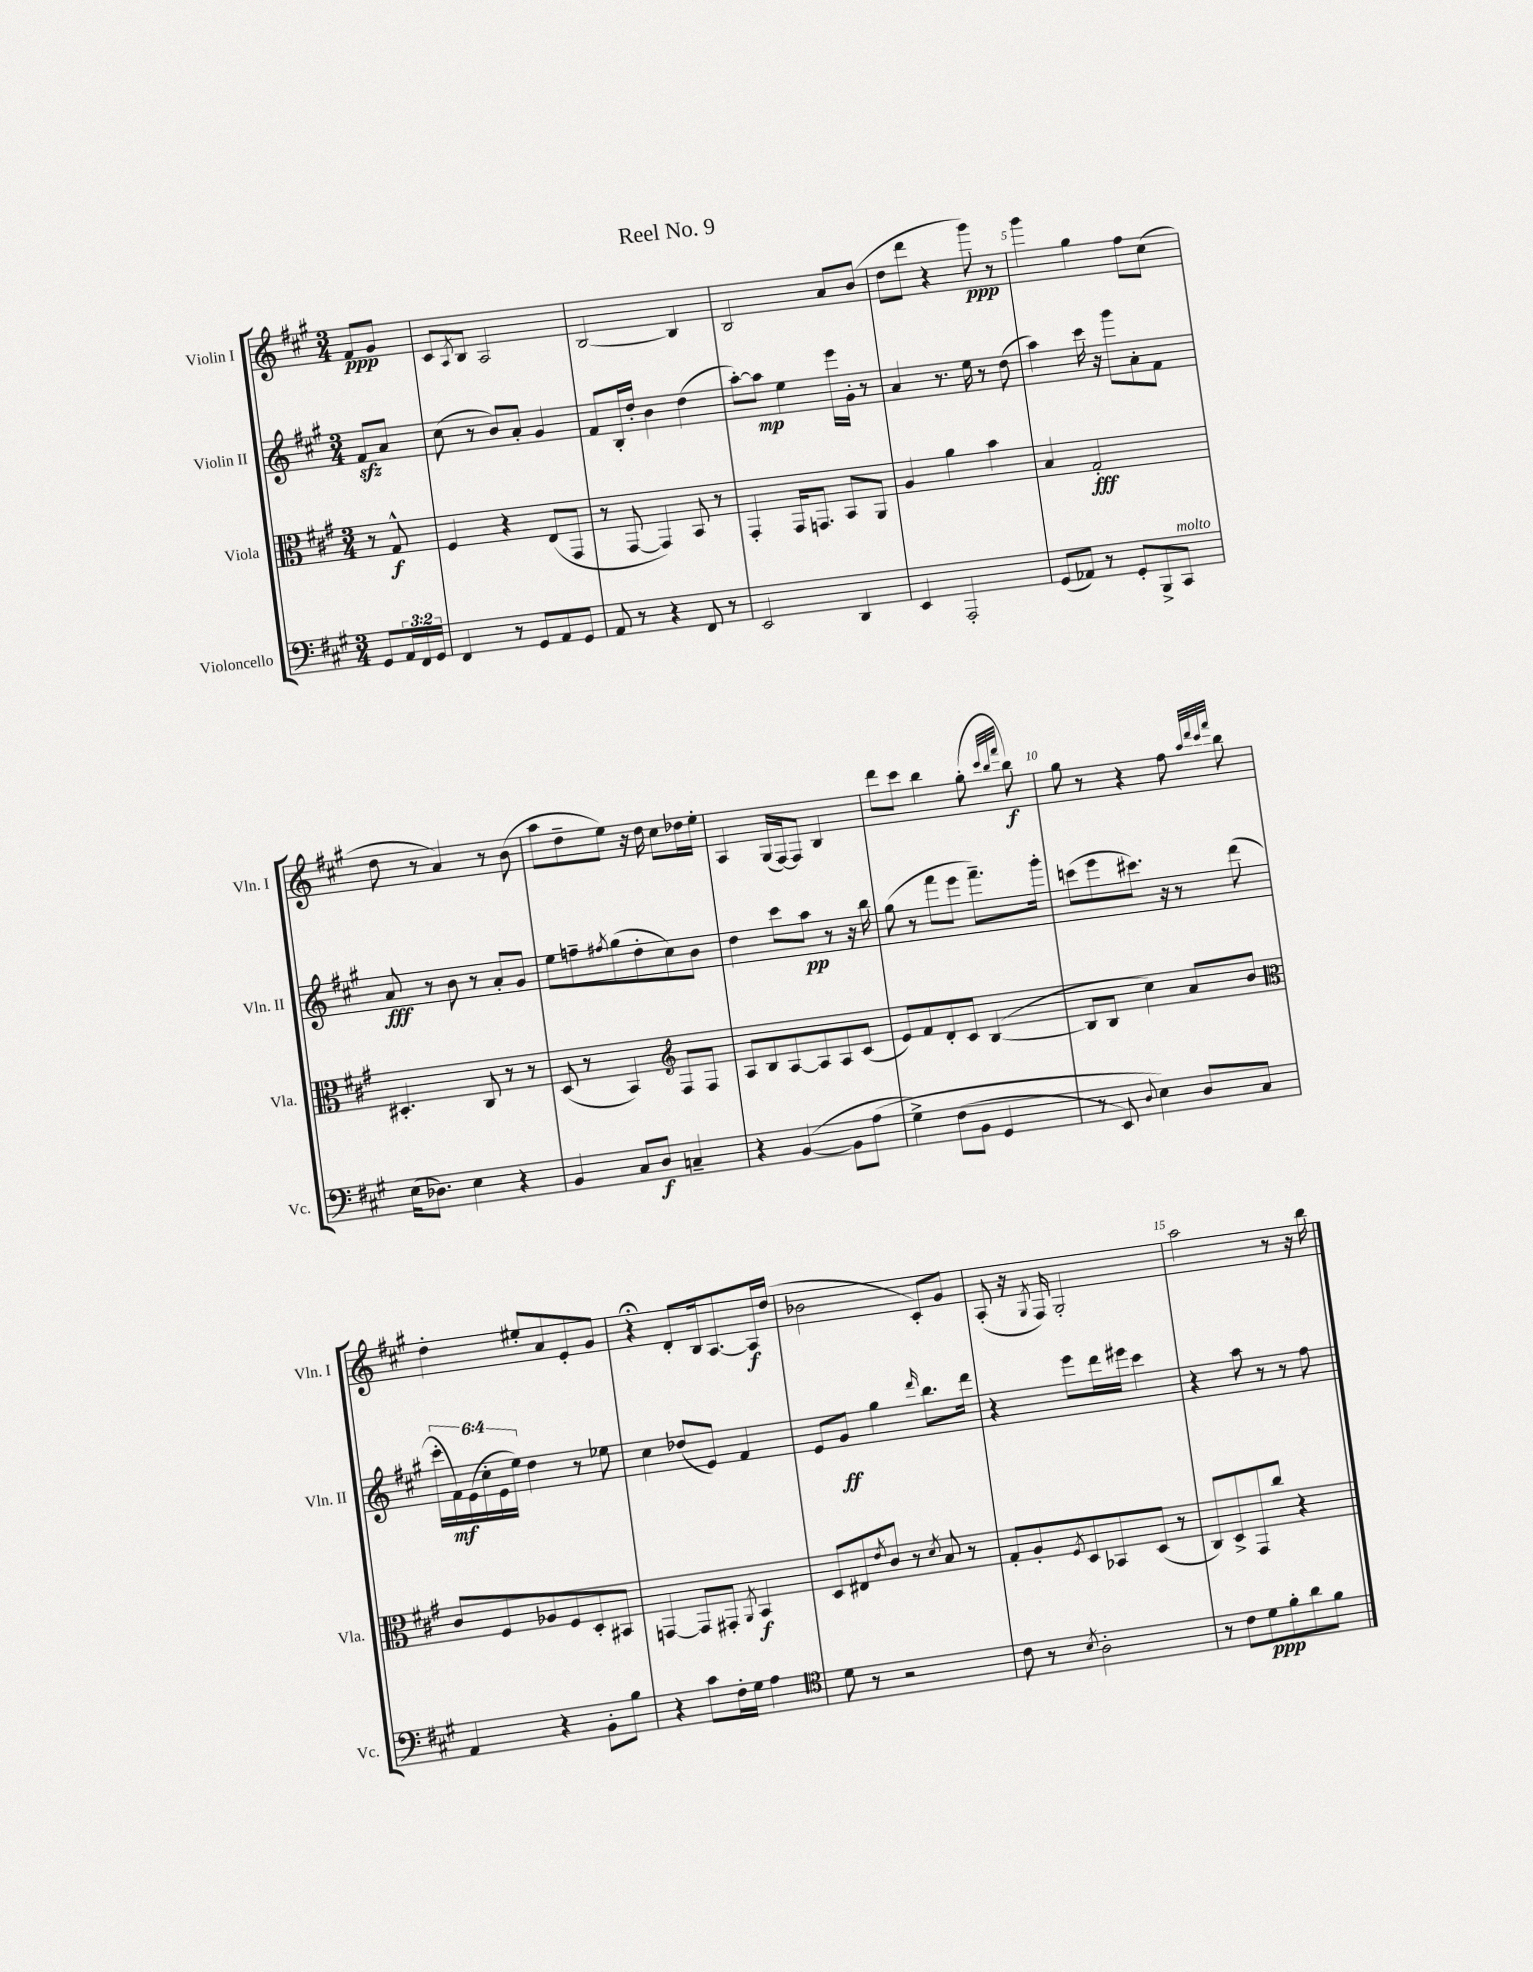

**kern	**dynam	**kern	**dynam	**kern	**dynam	**kern	**dynam
*part4	*part4	*part3	*part3	*part2	*part2	*part1	*part1
*staff4	*staff4	*staff3	*staff3	*staff2	*staff2	*staff1	*staff1
*I"Violoncello	*	*I"Viola	*	*I"Violin II	*	*I"Violin I	*
*I'Vc.	*	*I'Vla.	*	*I'Vln. II	*	*I'Vln. I	*
*clefF4	*	*clefC3	*	*clefG2	*	*clefG2	*
*k[f#c#g#]	*	*k[f#c#g#]	*	*k[f#c#g#]	*	*k[f#c#g#]	*
*M3/4	*	*M3/4	*	*M3/4	*	*M3/4	*
=	=	=	=	=	=	=	=
8GG#/L	.	8r	.	8f#zz/L	.	8f#/L	ppp
24AA/L	.	8G#^^/	f	8a/J	.	8g#/J	.
24FF#/	.	.	.	.	.	.	.
24GG#/JJ	.	.	.	.	.	.	.
=1	=1	=1	=1	=1	=1	=1	=1
4FF#/	.	4F#/	.	(8cc#\	.	8c#/L	.
.	.	.	.	.	.	8qA/	.
.	.	.	.	8r	.	8B/J	.
8r	.	4r	.	8b/L)	.	2A/	.
8GG#/L	.	.	.	8a'/J	.	.	.
8AA/	.	(8E/L	.	4g#/	.	.	.
8GG#/J	.	8GG#/J	.	.	.	.	.
=2	=2	=2	=2	=2	=2	=2	=2
8AA/	.	8r	.	8f#/L	.	[2B/	.
8r	.	[8GG#/	.	16B'/L	.	.	.
.	.	.	.	16dd'/JJ	.	.	.
4r	.	4GG#/])	.	4b\	.	.	.
8FF#/	.	8BB/	.	(4dd\	.	4B/]	.
8r	.	8r	.	.	.	.	.
=3	=3	=3	=3	=3	=3	=3	=3
2EE/	.	4GG#'/	.	[8aa'\L)	.	2B/	.
.	.	.	.	8aa\J]	mp	.	.
.	.	16GG#/KL	.	4ee\	.	.	.
.	.	8.GGn/J	.	.	.	.	.
4DD/	.	8BB/L	.	16eee\LL	.	8a/L	.
.	.	.	.	16g#'\JJ	.	.	.
.	.	8AA/J	.	8r	.	(8b/J	.
=4	=4	=4	=4	=4	=4	=4	=4
4EE/	.	4A/	.	4a/	.	8dd\L	.
.	.	.	.	.	.	8ddd\J	.
2AAA'/	.	4a\	.	8.r	.	4r	.
.	.	.	.	16ee\	.	.	.
.	.	4b\	.	8r	.	8ggg#\)	ppp
.	.	.	.	(8dd\	.	8r	.
=5	=5	=5	=5	=5	=5	=5	=5
(8GG#/L	.	4B/	.	4aa\)	.	4ggg#\	.
8AA-X/J)	.	.	.	.	.	.	.
8r	.	2G#'/	fff	16ccc#\	.	4gg#\	.
.	.	.	.	16r	.	.	.
8GG#'/L	.	.	.	8ggg#\L	.	.	.
8BBB^/	.	.	.	8a'\	.	8ff#\L	.
!LO:TX:a:i:t=molto	!	!	!	!	!	!	!
8CC#/J	.	.	.	8f#\J	.	(8cc#\J	.
!!LO:LB:g=z
=6	=6	=6	=6	=6	=6	=6	=6
(16E\KL	.	4.D#X'/	.	8a/	fff	8dd\	.
8.D-X\J)	.	.	.	.	.	.	.
.	.	.	.	8r	.	8r	.
4E\	.	.	.	8b\	.	4a/)	.
.	.	8C#/	.	8r	.	.	.
4r	.	8r	.	8a'/L	.	8r	.
.	.	8r	.	8g#/J	.	(8b\	.
=7	=7	=7	=7	=7	=7	=7	=7
4BB/	.	(8D/	.	8ee\L	.	8aa\L	.
.	.	8r	.	8ffn~\	.	8dd~\	.
.	.	.	.	8qff#X/	.	.	.
8C#/L	.	4BB/)	.	(8gg#\	.	8ee\J)	.
8D/J	f	.	.	8dd'\	.	16r	.
.	.	.	.	.	.	16dd\	.
*	*	*clefG2	*	*	*	*	*
4Cn~/	.	8F#/L	.	8cc#\)	.	8cc#\L	.
.	.	8F#/J	.	8b\J	.	16dd-X\L	.
.	.	.	.	.	.	16ee'\JJ	.
=8	=8	=8	=8	=8	=8	=8	=8
4r	.	8A/L	.	4dd\	.	4A/	.
.	.	8B/	.	.	.	.	.
([4BB/	.	[8A/	.	8ccc#\L	.	(16G#/LL	.
.	.	.	.	.	.	[16F#/J)	.
.	.	8A/]	.	8aa\J	pp	8F#/J]	.
8BB\L]	.	8A/	.	8r	.	4B/	.
(8A\J	.	(8c#/J	.	16r	.	.	.
.	.	.	.	16bb\	.	.	.
=9	=9	=9	=9	=9	=9	=9	=9
4G#^\)	.	8e/L)	.	(8gg#\	.	8ddd\L	.
.	.	8f#/	.	8r	.	8ccc#\J	.
(8F#\L	.	8d'/	.	8fff#\L	.	4bb\	.
8BB\J	.	8c#/J	.	8eee\J	.	.	.
4GG#/	.	([4B/	.	8.fff#~\L)	.	(8gg#'\	.
.	.	.	.	.	.	32qqccc#/LLL	.
.	.	.	.	.	.	32qqbb/	.
.	.	.	.	.	.	32qqfff#/JJJ	.
.	.	.	.	.	.	8bb\)	f
.	.	.	.	16ggg#'\Jk	.	.	.
=10	=10	=10	=10	=10	=10	=10	=10
8r	.	8B/L]	.	(8cccn\L	.	8gg#\	.
8EE/)	.	8B/J	.	8eee\	.	8r	.
8qqD/	.	.	.	.	.	.	.
4E\)	.	4cc#\)	.	8.ccc#X\J)	.	4r	.
.	.	.	.	16r	.	.	.
8D/L	.	8a/L	.	8r	.	8ff#\	.
.	.	.	.	.	.	32qqaa/LLL	.
.	.	.	.	.	.	32qqddd/	.
.	.	.	.	.	.	32qqccc#/	.
.	.	.	.	.	.	32qqfff#/JJJ	.
8C#/J	.	8b/J	.	(8ddd\	.	8bb\	.
!!LO:LB:g=z
=11	=11	=11	=11	=11	=11	=11	=11
*	*	*clefC3	*	*	*	*	*
4AA/	.	8c#/L	.	24ccc#'\LL	.	4dd'\	.
.	.	.	.	24f#\)	mf	.	.
.	.	.	.	(24e\	.	.	.
.	.	8F#/	.	24cc#'\	.	.	.
.	.	.	.	24e\	.	.	.
.	.	.	.	24ee\JJ)	.	.	.
4r	.	8A-X/	.	4dd\	.	8ee#X'/L	.
.	.	8F#/	.	.	.	8a/	.
8BB'\L	.	8D'/	.	8r	.	8e'/	.
8B\J	.	8BB#X/J	.	8ee-X\	.	8g#/J	.
=12	=12	=12	=12	=12	=12	=12	=12
4r	.	[4GGn/	.	4cc#\	.	4r;<	.
8c#\L	.	8GG/L]	.	(8dd-X/L	.	8d'/L	.
16F#'\L	.	8GG#X'/J	.	8e/J)	.	16B/k	.
16G#\JJ	.	.	.	.	.	[8.A/	.
.	.	8qAA/	.	.	.	.	.
4A\	.	4BB/	f	4f#/	.	.	.
.	.	.	.	.	.	16A/L]	f
.	.	.	.	.	.	(16dd/JJ	.
=13	=13	=13	=13	=13	=13	=13	=13
*clefC4	*	*	*	*	*	*	*
8d\	.	8D/L	.	8e/L	.	2b-X\	.
8r	.	8E#X/	.	8g#/J	ff	.	.
.	.	8qe/	.	.	.	.	.
2r	.	8c#/J	.	4gg#\	.	.	.
.	.	8r	.	.	.	.	.
.	.	8qd/	.	16qqddd/	.	.	.
.	.	8B/	.	8.bb\L	.	8c#'/L)	.
.	.	8r	.	.	.	8g#/J	.
.	.	.	.	16ddd\Jk	.	.	.
=14	=14	=14	=14	=14	=14	=14	=14
8c#\	.	8G#'/L	.	4r	.	(8A'/	.
8r	.	8A'/	.	.	.	16r	.
.	.	.	.	.	.	8qG#/	.
.	.	.	.	.	.	16F#/)	.
8qB/	.	8qF#/	.	.	.	.	.
2A'\	.	8D/	.	8eee\L	.	2G#'/	.
.	.	8BB-X/	.	16ddd\L	.	.	.
.	.	.	.	16eee#X\JJ	.	.	.
.	.	(8D/J	.	4ccc#\	.	.	.
.	.	8r	.	.	.	.	.
=15	=15	=15	=15	=15	=15	=15	=15
8r	.	8C#/L)	.	4r	.	2aa\	.
8c#\L	.	8D^/	.	.	.	.	.
8d\	ppp	8GG#/	.	8aa\	.	.	.
8f#'\	.	8cc#/J	.	8r	.	.	.
8a\	.	4r	.	8r	.	8r	.
8f#\J	.	.	.	8ff#\	.	16r	.
.	.	.	.	.	.	16bb\	.
==	==	==	==	==	==	==	==
*-	*-	*-	*-	*-	*-	*-	*-
